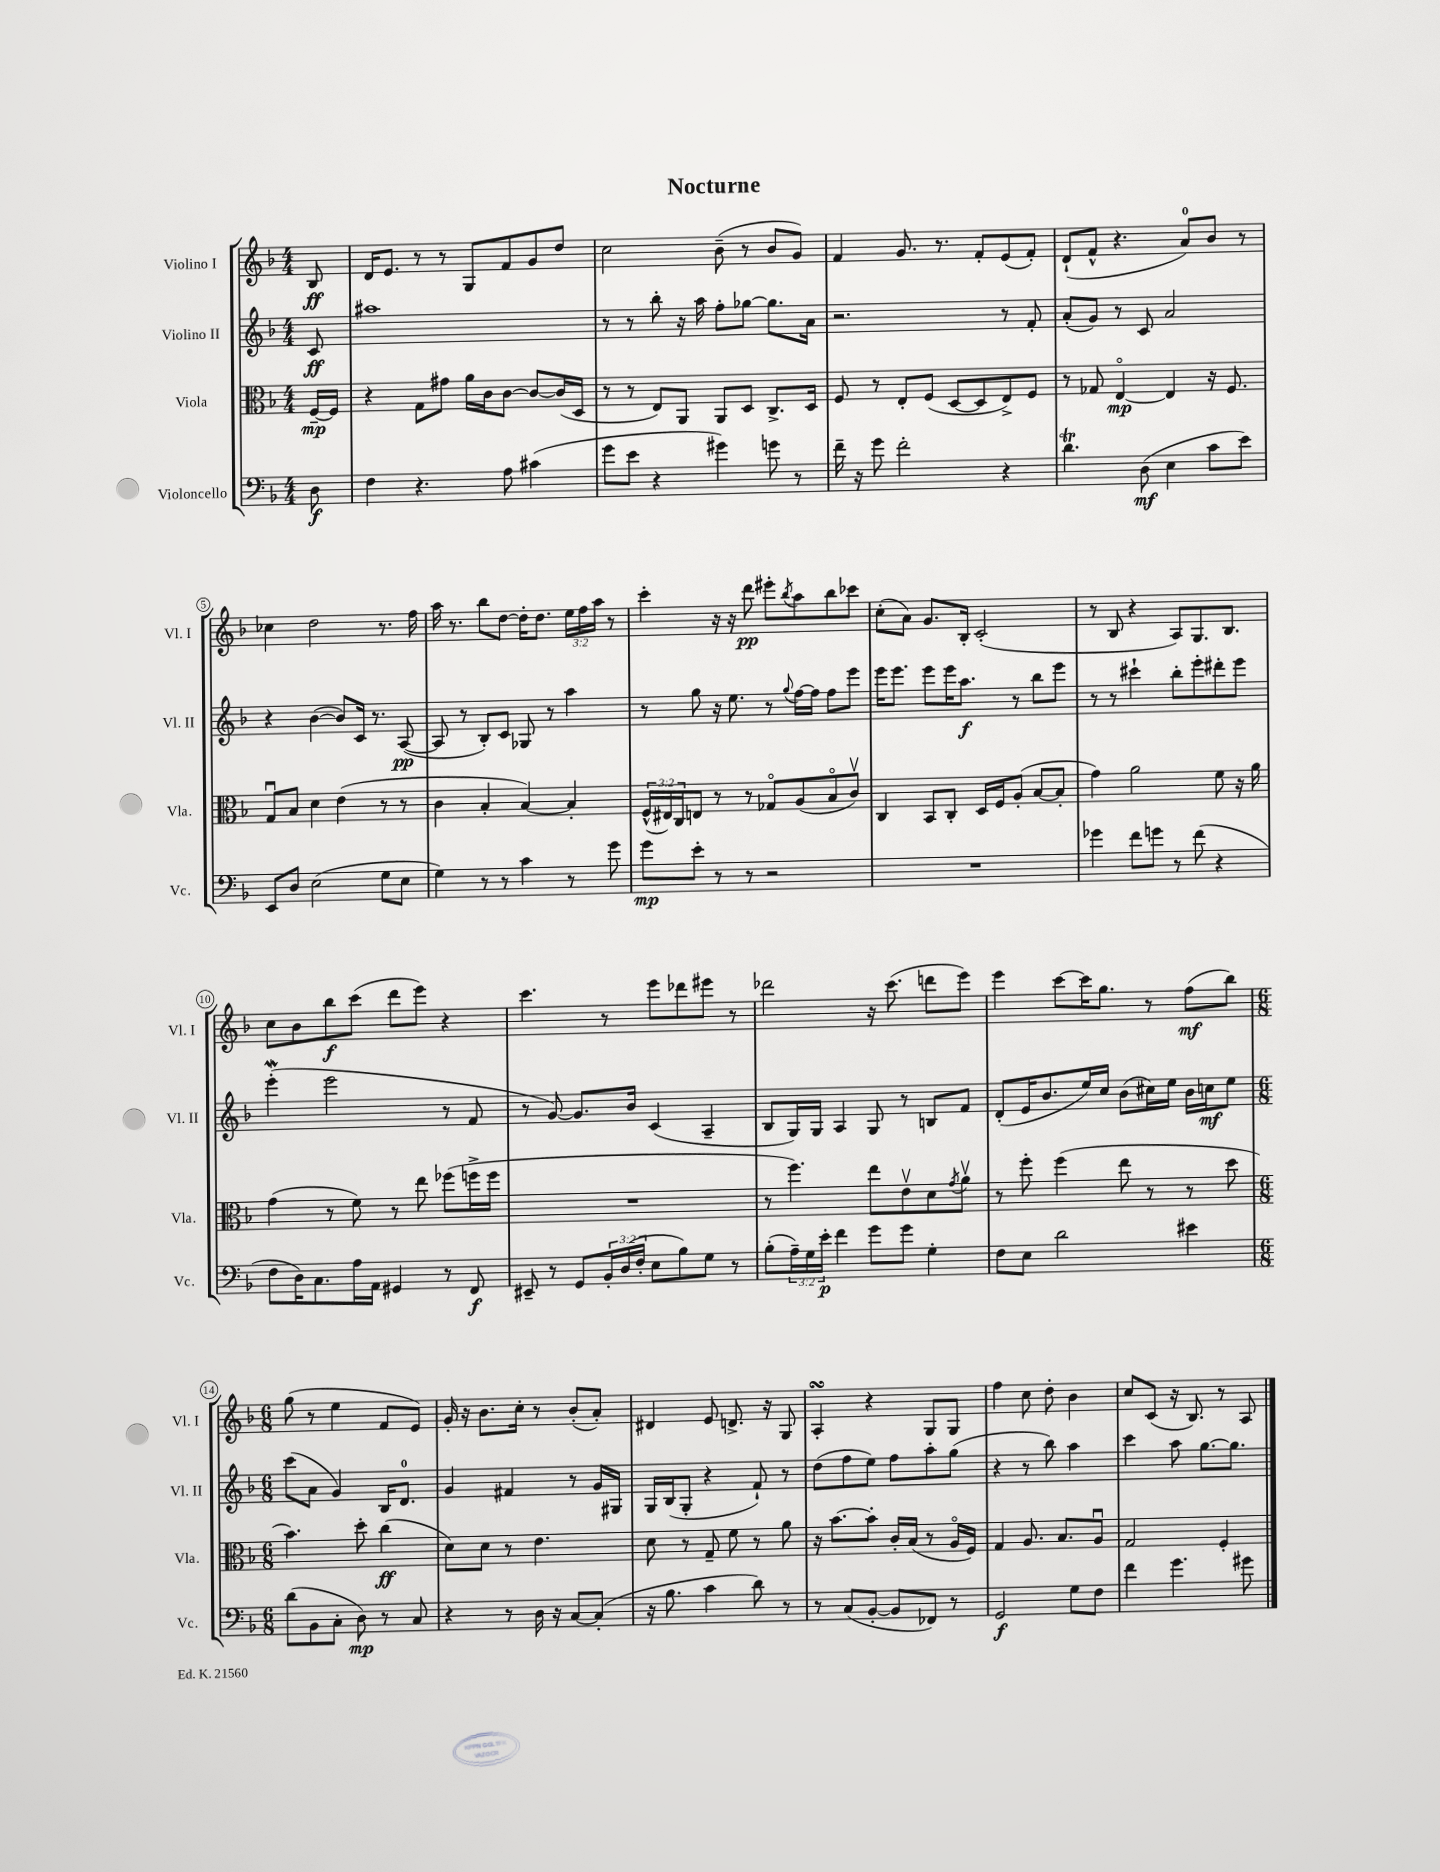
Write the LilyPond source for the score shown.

\header { title = "Nocturne" }
<<
\new StaffGroup <<
\new Staff = "s0" \with { instrumentName = "Violino I" shortInstrumentName = "Vl. I" } {
    \clef treble \key f \major \numericTimeSignature \time 4/4 \override Staff.TupletNumber.text = #tuplet-number::calc-fraction-text \partial 8
    bes8\ff |
    d'16 e'8. r8 r8 g8 f'8 g'8 d''8 |
    c''2 bes'8--( r8 bes'8 g'8) |
    f'4 g'8. r8. f'8-. e'8( f'8-.) |
    d'8-!( f'8-^ r4. a'8-0) bes'8 r8 |
    ces''4 d''2 r8. f''16 |
    a''16 r8. bes''8 d''8~ d''16-. d''8. \tuplet 3/2 { e''16 f''16 a''16 } r8 |
    c'''4-. r16 r16 d'''8\pp eis'''8-. \acciaccatura { bes''8 } a''8 bes''8 ces'''8 |
    c''8-.( a'8) g'8. bes16-. c'2-.( |
    r8 bes8 r4 a8) g8. bes8. |
    c''8 bes'8 bes''8\f c'''8( d'''8 e'''8) r4 |
    c'''4. r8 e'''8 des'''8 eis'''8 r8 |
    des'''2 r16 c'''8.( d'''8 e'''8) |
    e'''4 c'''8~ c'''16 g''8. r8 f''8\mf( bes''8) |
    \numericTimeSignature \time 6/8 g''8( r8 e''4 f'8 e'8) |
    g'16-. r16 bes'8. c''16-. r8 bes'8-.( a'8-.) |
    dis'4 e'8 d'8.-> r16 g8 |
    a4-.\turn r4 g8 g8 |
    f''4 c''8 d''8-. bes'4 |
    c''8 c'8( r16 bes8.) r8 a8 \bar "|." |
}
\new Staff = "s1" \with { instrumentName = "Violino II" shortInstrumentName = "Vl. II" } {
    \clef treble \key f \major \numericTimeSignature \time 4/4 \partial 8
    c'8\ff |
    ais''1 |
    r8 r8 bes''8-. r16 a''16 f''8-. ges''8~ ges''8. a'16 |
    r2. r8 f'8-. |
    a'8-.( g'8) r8 c'8 a'2 |
    r4 bes'4~( bes'8) c'16 r8. a8~\pp( |
    a8 r8 bes8-.) c'8 ges8 r8 a''4 |
    r8 g''8 r16 e''8. r8 \appoggiatura { g''8 } f''16~ f''16 f''8 e'''8 |
    e'''16 e'''8. e'''8 e'''16 a''8.\f r8 bes''8 e'''8 |
    r8 r8 cis'''4-! bes''8-. e'''8-. dis'''8-. e'''8 |
    e'''4-.\mordent( e'''2 r8 f'8 |
    r8 g'8~) g'8. bes'16 c'4( a4-- |
    bes8 g16) g16 a4 g8 r8 b8 f'8 |
    d'8-.( e'16 bes'8. e''16) c''16 bes'8( cis''16) e''16 bes'16 c''16\mf e''8 |
    \numericTimeSignature \time 6/8 c'''8( a'8 g'4) bes16 d'8.-0 |
    g'4 fis'4 r8 g'16 gis16 |
    g16 bes16( g8-. r4 f'8-!) r8 |
    d''8( f''8 e''8) f''8 a''8-. g''8( |
    r4 r8 bes''8) a''4 |
    c'''4 a''8 g''8.~ g''8. \bar "|." |
}
\new Staff = "s2" \with { instrumentName = "Viola" shortInstrumentName = "Vla." } {
    \clef alto \key f \major \numericTimeSignature \time 4/4 \override Staff.TupletNumber.text = #tuplet-number::calc-fraction-text \partial 8
    f16~--\mp f16 |
    r4 g8 gis'8 a'16 c'16 c'8~ c'8~ c'16( d16 |
    r8 r8 e8) a,8 a,8 d8 c8.-> d16 |
    f8 r8 e8-. f8( d8~ d8 e8->) f8 |
    r8 ges8 e4~\flageolet\mp e4 r16 f8. |
    g8\downbow bes8 d'4 e'4( r8 r8 |
    c'4 bes4-. bes4~) bes4-. |
    \tuplet 3/2 { f16-^( eis16) c16 } e8 r8 r8 ges8\flageolet a8( bes8\flageolet c'8\upbow) |
    c4 bes,8 c8-. d16 f16 a8-.( bes8~ bes8-. |
    g'4) a'2 f'8 r16 a'16 |
    g'4( r8 f'8) r8 e''8 fes''8( f''16-> f''16 |
    R1 |
    r8 f''4.) e''8 e'8\upbow d'8 \acciaccatura { g'8 } a'8\upbow |
    r8 f''8-. f''4( e''8 r8 r8 d''8 |
    \numericTimeSignature \time 6/8 bes'4.) d''8-. c''4\ff( |
    d'8) d'8 r8 e'4. |
    d'8 r8 g8-- f'8 r8 a'8 |
    r16 bes'8.~ bes'8-. c'16-. bes16( r8 a16\flageolet f16) |
    g4 a8. bes8. a8\downbow |
    g2 f4-. \bar "|." |
}
\new Staff = "s3" \with { instrumentName = "Violoncello" shortInstrumentName = "Vc." } {
    \clef bass \key f \major \numericTimeSignature \time 4/4 \override Staff.TupletNumber.text = #tuplet-number::calc-fraction-text \partial 8
    d8\f |
    f4 r4. a8 cis'4( |
    g'8 e'8 r4 gis'4) g'8 r8 |
    f'16-- r16 g'8 f'2-. r4 |
    d'4.\trill d8\mf( e4 c'8 e'8) |
    e,8 d8 e2( g8 e8 |
    g4) r8 r8 c'4 r8 g'8 |
    g'8\mp e'8-. r8 r8 r2 |
    R1 |
    ges'4 f'8 g'8 r8 f'8( r4 |
    f8 d16) c8. a16 a,16 gis,4 r8 f,8\f |
    eis,8-- r8 g,8 \tuplet 3/2 { bes,16-. d16( f16-. } e8 bes8) g8 r8 |
    bes8-.( \tuplet 3/2 { a16--) g16 e'16-.\p } f'4 g'8 g'8 g4-. |
    f8 e8 d'2 eis'4 |
    \numericTimeSignature \time 6/8 d'8( bes,8 c8-. d8\mp) r8 c8 |
    r4 r8 d16 r16 c8~ c8-.( |
    r16 bes8. c'4 d'8) r8 |
    r8 c8( bes,8~-. bes,8 fes,8) r8 |
    g,2\f g8 f8 |
    f'4 g'4. gis'8 \bar "|." |
}
>>
>>
\layout { \context { \Score \override BarNumber.stencil = #(make-stencil-circler 0.1 0.3 ly:text-interface::print) } }
